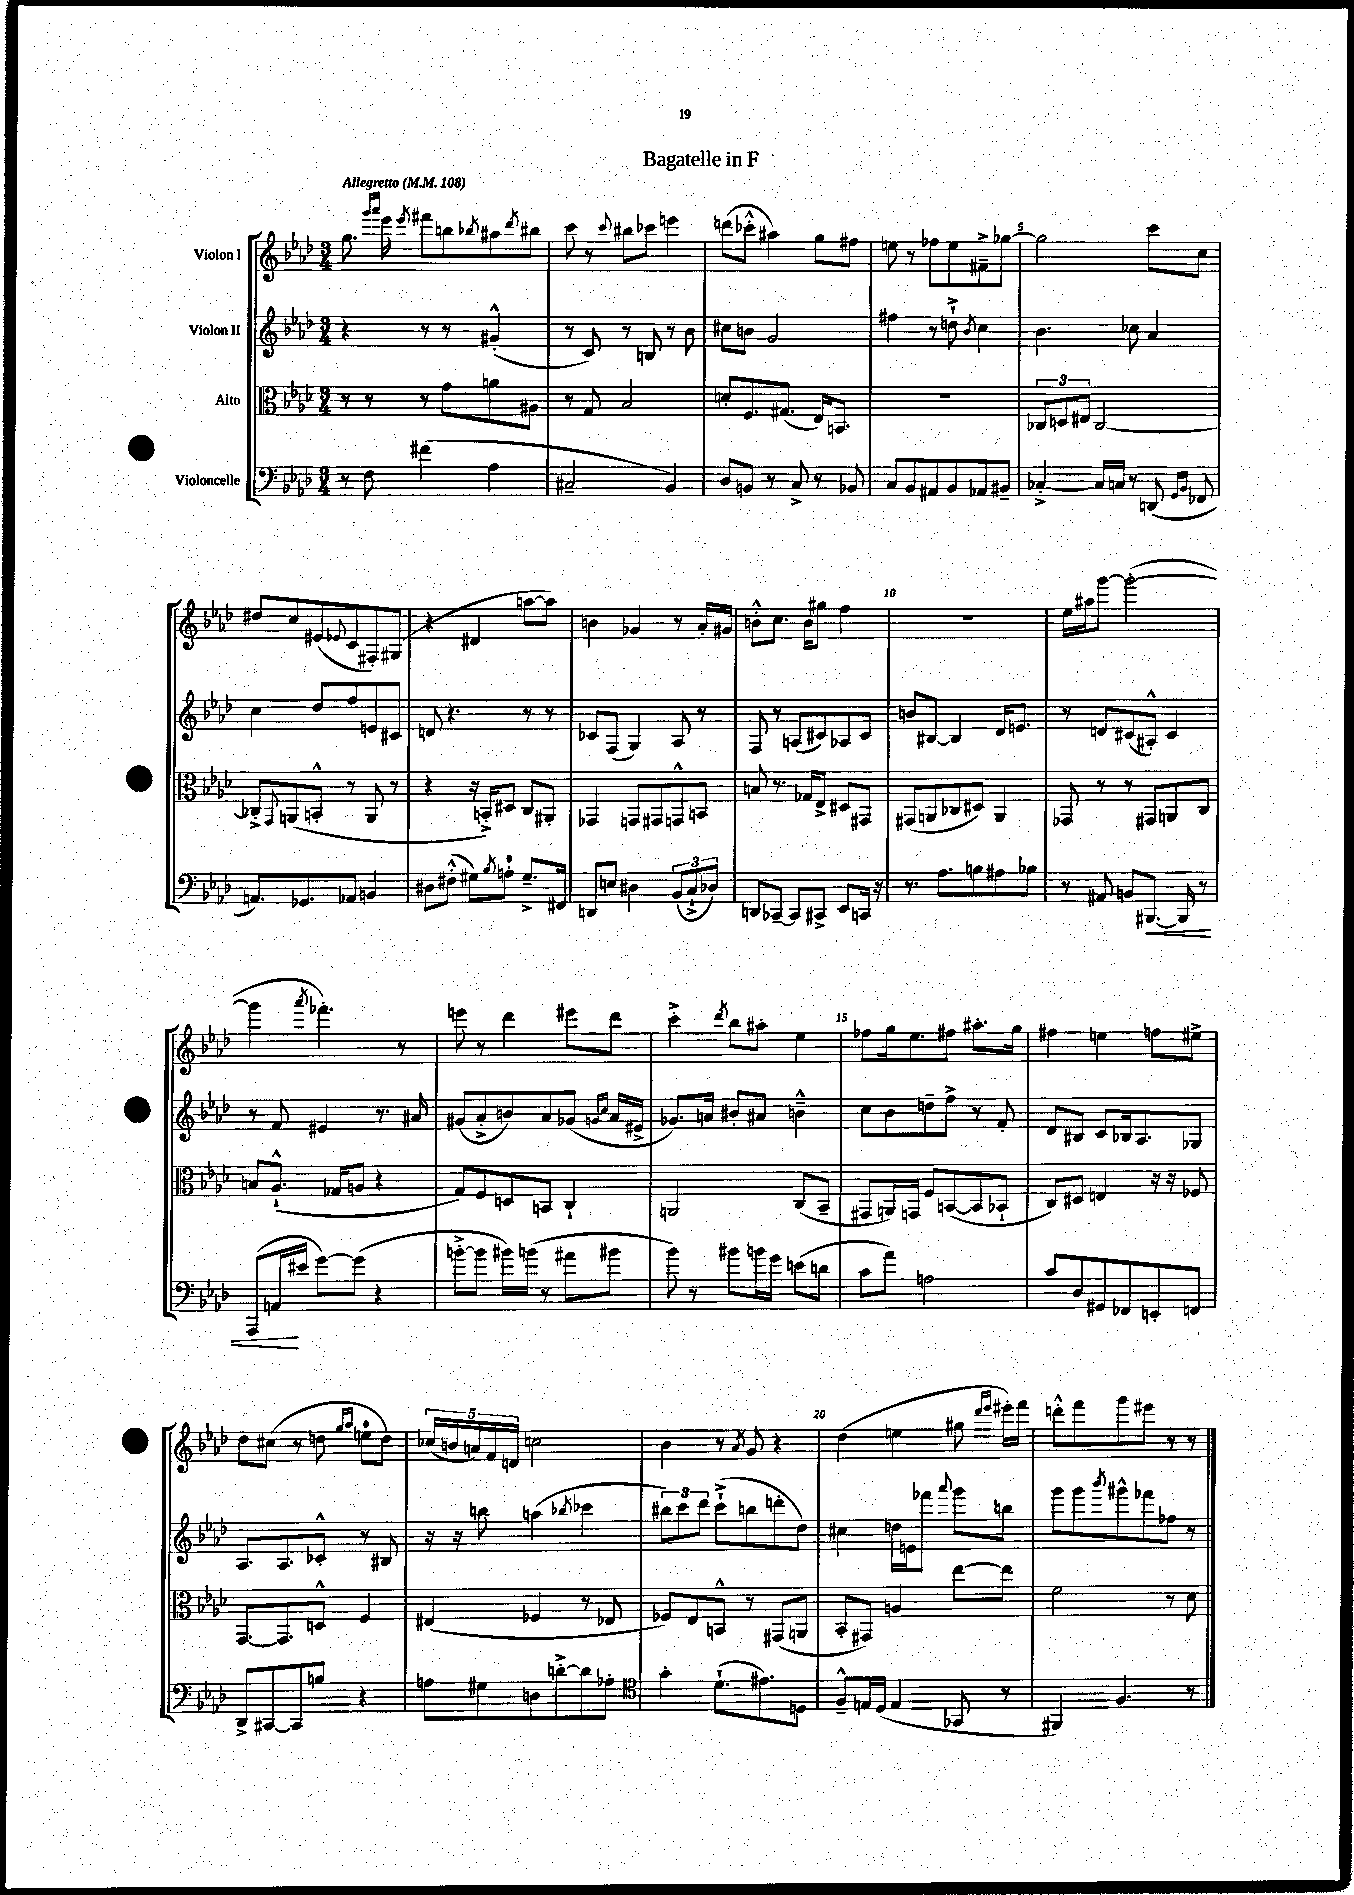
\header { title = "Bagatelle in F" }
<<
\new StaffGroup <<
\new Staff = "s0" \with { instrumentName = "Violon I" } {
    \clef treble \key aes \major \numericTimeSignature \time 3/4 \tempo "Allegretto" 4 = 108
    g''8. \grace { g'''16 aes'''16 } ees'''16 \acciaccatura { ees'''8 } fis'''8 b''8 \acciaccatura { bes''8 } ais''8 \acciaccatura { des'''8 } bis''8 |
    c'''8 r8 \appoggiatura { c'''8 } bis''8 ces'''8 e'''4 |
    d'''8( ces'''8-.-^ ais''4) g''8 fis''8 |
    e''8 r8 fes''8 e''8 fis'8---> ges''8~ |
    ges''2 c'''8 c''8 |
    dis''8 c''8 eis'8( \appoggiatura { ees'8 } c'8 fis8-.) gis8( |
    r4 dis'4 a''8~ a''8) |
    b'4 ges'4 r8 aes'16-. gis'16 |
    b'8-.-^ c''8. b'16 gis''8 f''4 |
    R2. |
    ees''16 ais''16 g'''8~ g'''2~-.( |
    g'''4 \acciaccatura { aes'''8 } fes'''4.-.) r8 |
    e'''8 r8 des'''4 eis'''8 des'''8 |
    c'''4-.-> \acciaccatura { des'''8 } bes''8 ais''8-. ees''4 |
    fes''8 g''16 ees''8. fis''8 ais''8.-. g''16 |
    fis''4 e''4 f''8 eis''8-> |
    des''8 cis''8( r8 d''8 \grace { g''16 aes''16 } e''8-0 d''8) |
    \tuplet 5/4 { ces''16( b'16 a'16) f'16 d'16 } c''2 |
    bes'4 r8 \acciaccatura { aes'8 } g'8 r4 |
    des''4( e''4 gis''8 \grace { des'''16 ees'''16 } eis'''16-.) f'''16 |
    d'''8-.-^ f'''8 g'''8 eis'''8 r8 r8 \bar "|." |
}
\new Staff = "s1" \with { instrumentName = "Violon II" } {
    \clef treble \key aes \major \numericTimeSignature \time 3/4
    r4 r8 r8 gis'4-.-^( |
    r8 c'8) r8 b8 r8 bes'8 |
    cis''8 b'8 g'2 |
    fis''4 r8 d''8-!-> \acciaccatura { bes'8 } c''4 |
    bes'4. ces''8 aes'4 |
    c''4 des''8 f''8 e'8 cis'8 |
    d'8 r4. r8 r8 |
    ces'8 f8( g4) aes8 r8 |
    f8 r8 a8( cis'8) aes8 cis'8 |
    b'8 bis8~ bis4 des'16 e'8. |
    r8 d'8 cis'8( ais8-.-^) cis'4 |
    r8 f'8 eis'4 r8. ais'16 |
    gis'8( aes'8-.-> b'8) aes'8 ges'8( \grace { g'16 c''16 } aes'16 eis'16-> |
    ges'8.) a'16 bis'8-. ais'8 b'4---^ |
    c''8 bes'8 d''8-- f''8-> r8 f'8-. |
    des'8 bis8 c'8 bes16 aes8. ges8 |
    aes8. aes8. ces'8-.-^ r8 bis8 |
    r16 r16 b''8 a''4( \acciaccatura { bes''8 } ces'''4 |
    \tuplet 3/2 { bis''8) c'''8 des'''8 } c'''8-!->( b''8 d'''8-. des''8) |
    cis''4 d''16 e'16 fes'''8 \appoggiatura { aes'''8 } g'''8 b''8 |
    g'''8 g'''8 \acciaccatura { bes'''8 } gis'''8-^ fes'''8 fes''8 r8 \bar "|." |
}
\new Staff = "s2" \with { instrumentName = "Alto" } {
    \clef alto \key aes \major \numericTimeSignature \time 3/4
    r8 r8 r8 g'8 a'8 ais8 |
    r8 g8 bes2 |
    d'8-. f8. gis8.( ees16) b,8. |
    R2. |
    \tuplet 3/2 { ces8 d8 eis8 } ces2~ |
    ces8-.-> \appoggiatura { g,8 } a,8( b,8-.-^ r8 a,8 r8 |
    r4 r16 b,16-.->) dis8 c8 ais,8-. |
    ges,4 g,8 gis,8 g,8-^ b,8 |
    b8 r8. ges16 ees8-> dis8 gis,8 |
    gis,8( a,8 ces8 dis8) a,4 |
    ges,8 r8 r8 gis,8 a,8 c8 |
    b8 aes8.-!-^( ges16 a8 r4 |
    g8) f8 d8 b,8 c4-! |
    a,2 c8( bes,8-- |
    gis,8 a,16) g,16 f8 b,8~( b,8 bes,8-! |
    c8) dis8 e4 r16 r16 fes8 |
    g,8.~ g,8. d8-^ f4 |
    eis4( fes4 r8 ees8 |
    fes8) ees8 b,8-^ r8 gis,8( a,8 |
    bes,8-. gis,8) a4 ees''8~ ees''8 |
    f'2 r8 des'8 \bar "|." |
}
\new Staff = "s3" \with { instrumentName = "Violoncelle" } {
    \clef bass \key aes \major \numericTimeSignature \time 3/4
    r8 f8 fis'4( aes4 |
    cis2-- bes,4) |
    des8 b,8 r8 c8-> r8 bes,8 |
    c8 bes,8 ais,8 bes,8 aes,8 bis,8-- |
    ces4~-.-> ces16 c16 r8 d,8( \grace { g,16 bes,16 } fes,8 |
    a,8.) ges,8. aes,8 b,4 |
    dis8 fis8-.-^( gis8) \acciaccatura { bes8 } a8-0-. gis8.---> fis,16 |
    d,8 e8 dis4 \tuplet 3/2 { bes,8( c8-!-> des8) } |
    d,8 ces,8~-- ces,8 cis,8-> ees,8 c,16 r16 |
    r8. aes8. b8 ais8 bes8 |
    r8 ais,8 b,8 bis,,8.~\< bis,,16 r8 |
    aes,,8( a,16\! eis'16 g'8~) g'8( r4 |
    b'8~-.-> b'8 bis'16) b'16( r8 ais'8 bis'8 |
    bes'8) r8 bis'8 b'16 g'16 e'8( d'8 |
    c'8 aes'8) a2 |
    c'8 des8 gis,8 fes,8 e,8-. f,8 |
    des,8-> cis,8~ cis,8 b8 r4 |
    a8 gis8 d8 d'8~-.-> d'8 aes8-. |
    \clef tenor g'4-. des'8.-!( eis'8.) d8 |
    f8---^ e16 des16( e4 ges,8 r8 |
    fis,4) f4. r8 \bar "|." |
}
>>
>>
\layout { \context { \Score \override BarNumber.break-visibility = ##(#f #t #t) barNumberVisibility = #(every-nth-bar-number-visible 5) } }
